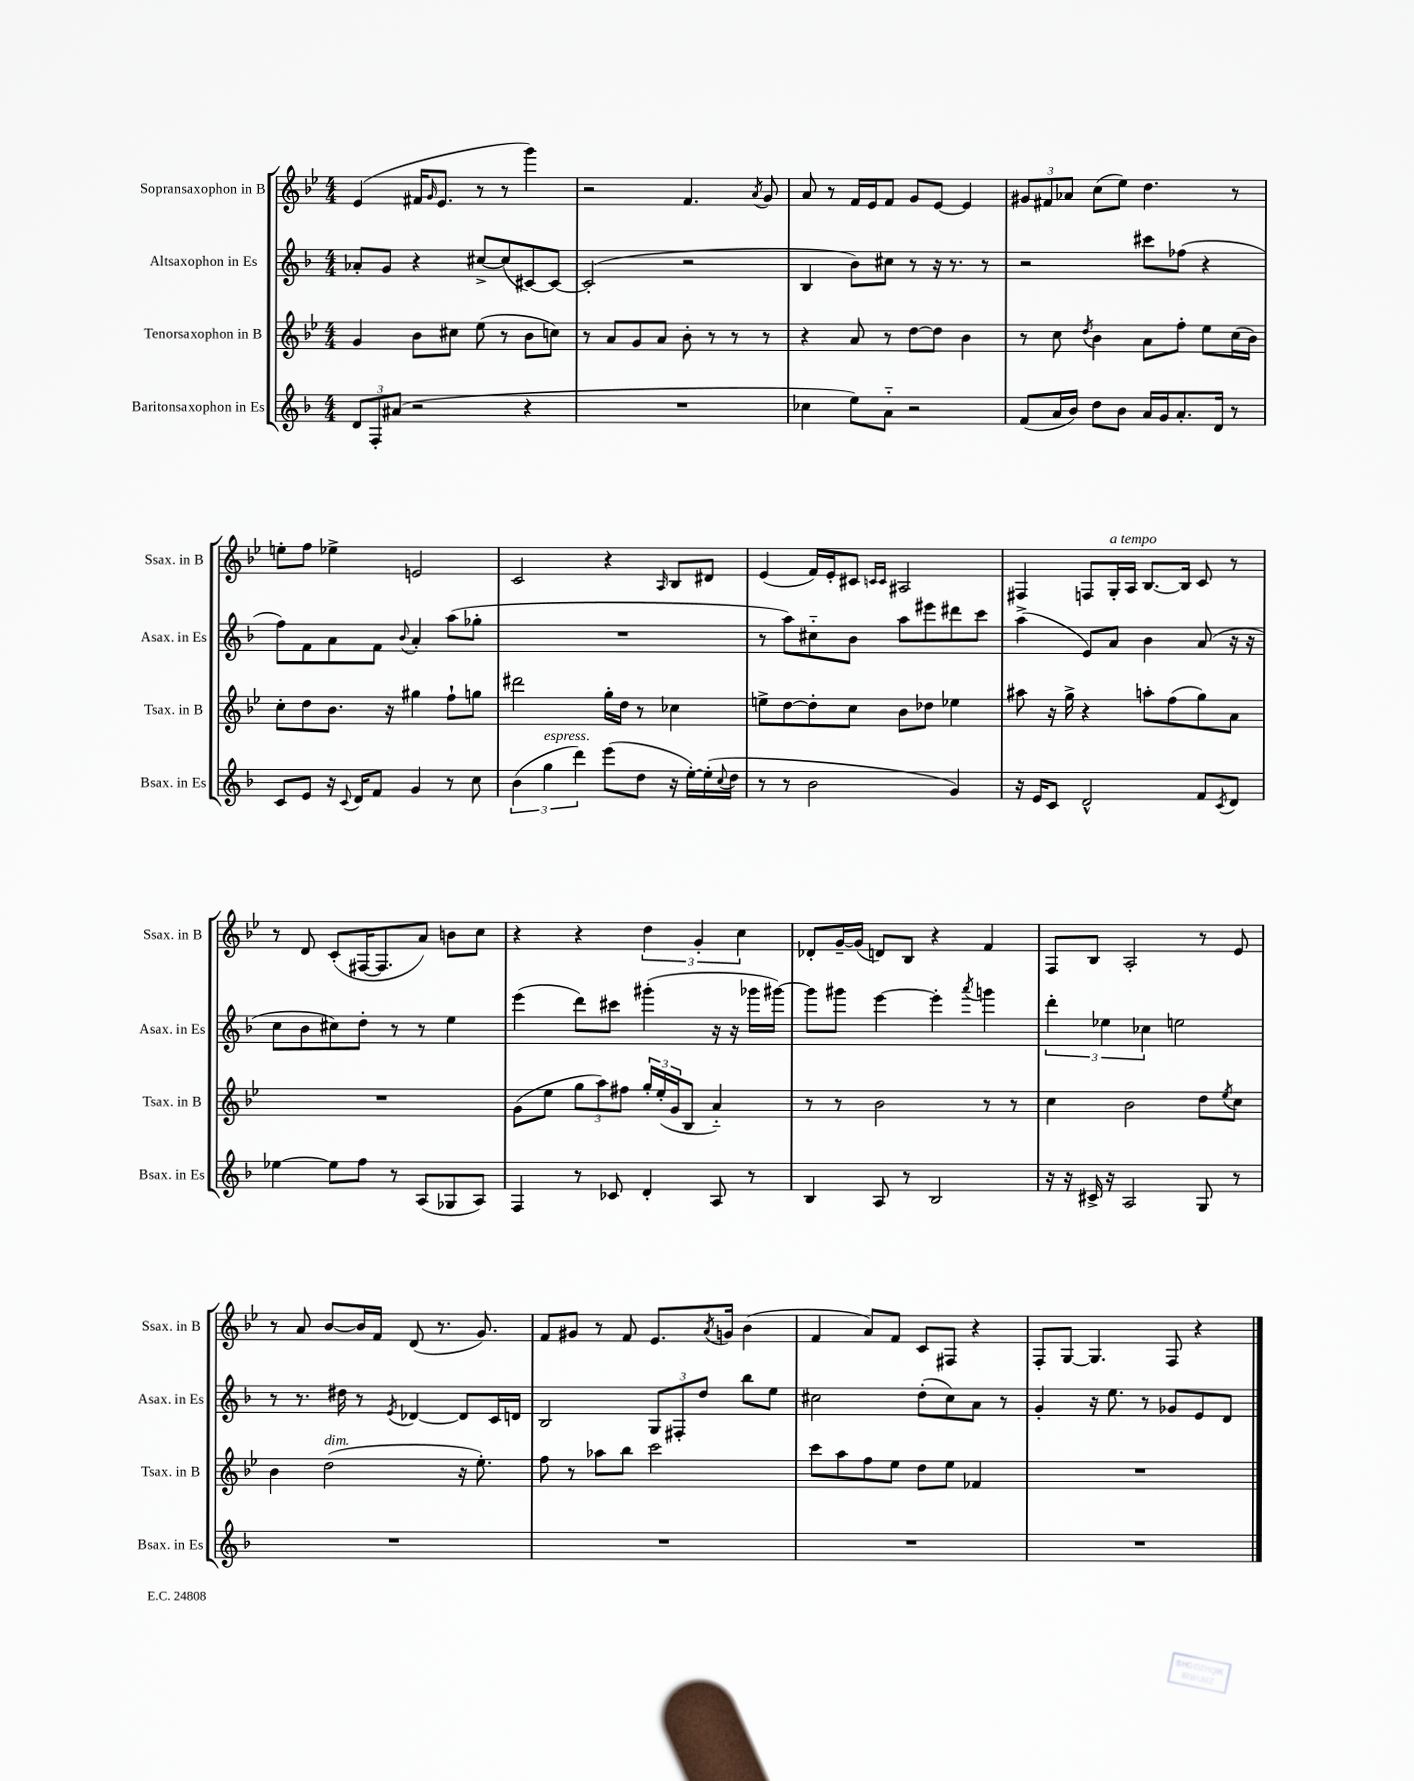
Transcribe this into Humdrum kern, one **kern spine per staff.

**kern	**kern	**kern	**kern
*staff4	*staff3	*staff2	*staff1
*clefG2	*clefG2	*clefG2	*clefG2
*k[b-]	*k[b-e-]	*k[b-]	*k[b-e-]
*M4/4	*M4/4	*M4/4	*M4/4
12d	4g	8a-'	(4e-
12F'	.	.	.
.	.	8g	.
(12a#	.	.	.
2r	8b-	4r	16f#
.	.	.	16qqg
.	.	.	8.e-
.	8cc#	.	.
.	(8ee-	[8cc#^	8r
.	8r	(8cc#]	8r
4r	8b-	[8c#)	4ggg)
.	8cc)	8c#_	.
=	=	=	=
1r	8r	(2c#']	2r
.	8a	.	.
.	8g	.	.
.	8a	.	.
.	8b-'	2r	4.f
.	8r	.	.
.	8r	.	.
.	.	.	8qa
.	8r	.	8g
=	=	=	=
4cc-	4r	4B-	8a
.	.	.	8r
8ee)	8a	8b-)	16f
.	.	.	16e-
8a'~	8r	8cc#	8f
2r	[8dd	8r	8g
.	8dd]	16r	[8e-
.	.	8.r	.
.	4b-	.	4e-]
.	.	8r	.
=	=	=	=
(8f	8r	2r	12g#
.	.	.	12f#
16a	8cc	.	.
.	.	.	12a-
16b-)	.	.	.
.	8qdd	.	.
8dd	4b-	.	(8cc
8b-	.	.	8ee-)
16a	8a	8ccc#	4.dd
16g	.	.	.
8.a'	8ff'	(8ff-	.
.	8ee-	4r	.
16d	.	.	.
8r	(16cc	.	8r
.	16b-)	.	.
=	=	=	=
8c	8cc'	8ff)	8ee'
8e	8dd	8f	8ff
16r	8.b-	8a	4ee-^
8qqc	.	.	.
16d	.	.	.
8f	.	8f	.
.	16r	.	.
.	.	8qqb-	.
4g	4gg#	4a'	2e
8r	8ff`	(8aa	.
8cc	8gg	8gg-'	.
=	=	=	=
(6b-	2ddd#	1r	2c
6gg	.	.	.
6ddd)	.	.	.
(8eee	16gg'	.	4r
.	16dd	.	.
8dd	8r	.	.
.	.	.	16qqA
16r	4cc-	.	8B-
[16ee')	.	.	.
(16ee']	.	.	8d#
8qqcc	.	.	.
16dd	.	.	.
=	=	=	=
8r	8ee^	8r	(4e-
8r	[8dd	8aa)	.
2b-	8dd']	8cc#'~	16f)
.	.	.	16e-'
.	8cc	8b-	8c#
.	.	.	16qqc
.	.	.	16qqc
.	8b-	8aa	2A#
.	8dd-	8eee#	.
4g)	4ee-	8ddd#	.
.	.	8ccc	.
=	=	=	=
16r	8aa#	(4aa^	4F#
16e	.	.	.
8c	16r	.	.
.	16gg^	.	.
2d^^	4r	8e)	8F
.	.	8a	16G'
.	.	.	16A
.	8aa'	4b-	[8.B-
.	(8ff	.	.
.	.	.	16B-]
8f	8gg)	(8a	8c
8qc	.	.	.
8d	8a	16r	8r
.	.	16r	.
=	=	=	=
[4ee-	1r	8cc	8r
.	.	8b-	8d
8ee-]	.	8cc#)	(8c'
8ff	.	8dd'	[16F#
.	.	.	8.F#]
8r	.	8r	.
(8A	.	8r	8a)
8G-	.	4ee	8b
8A)	.	.	8cc
=	=	=	=
4F	(8g	(4eee	4r
.	8ee-	.	.
8r	12gg	8ddd)	4r
.	12aa)	.	.
8c-	.	8ccc#	.
.	12ff#	.	.
4d'	24gg'	(4ggg#'	6dd
.	(24ee-'	.	.
.	24g	.	.
.	8B-	.	.
.	.	.	6g'
8A	4a'~)	16r	.
.	.	16r	.
.	.	.	6cc
8r	.	16ggg-	.
.	.	[16ggg#)	.
=	=	=	=
4B-	8r	8ggg#]	8d-'
.	8r	8ggg#	[16g~
.	.	.	(16g]
8A	2b-	[4eee	8d)
8r	.	.	8B-
2B-	.	4eee']	4r
.	.	8qaaa	.
.	8r	4ggg	4f
.	8r	.	.
=	=	=	=
16r	4cc	6ddd'	8F
16r	.	.	.
16c#^	.	.	8B-
.	.	6ee-	.
16r	.	.	.
2A	2b-	.	2A'
.	.	6cc-	.
.	.	2ee	.
8G	8dd	.	8r
.	8qee-	.	.
8r	8cc	.	8e-
=	=	=	=
1r	4b-	8r	8r
.	.	8.r	8a
.	(2dd	.	[8b-
.	.	16dd#	.
.	.	8r	16b-]
.	.	.	16f
.	.	8qe	.
.	.	[4d-	(8d
.	.	.	8.r
.	16r	8d-]	.
.	8.ee-')	.	8.g)
.	.	16c	.
.	.	16d	.
=	=	=	=
1r	8ff	2B-	8f
.	8r	.	8g#
.	8aa-	.	8r
.	8bb-	.	8f
.	2ccc	12G	8.e-
.	.	12F#'	.
.	.	12dd	.
.	.	.	8qa
.	.	.	16g
.	.	8bb-	(4b-
.	.	8ee	.
=	=	=	=
1r	8ccc	2cc#	4f
.	8aa	.	.
.	8ff	.	8a)
.	8ee-	.	8f
.	8dd	(8dd'	8c
.	8ee-	8cc#)	8F#
.	4f-	8a	4r
.	.	8r	.
=	=	=	=
1r	1r	4g'	8F'
.	.	.	[8G
.	.	16r	4.G]
.	.	8.ee	.
.	.	8r	.
.	.	8g-	8F
.	.	8e	4r
.	.	8d	.
==	==	==	==
*-	*-	*-	*-
